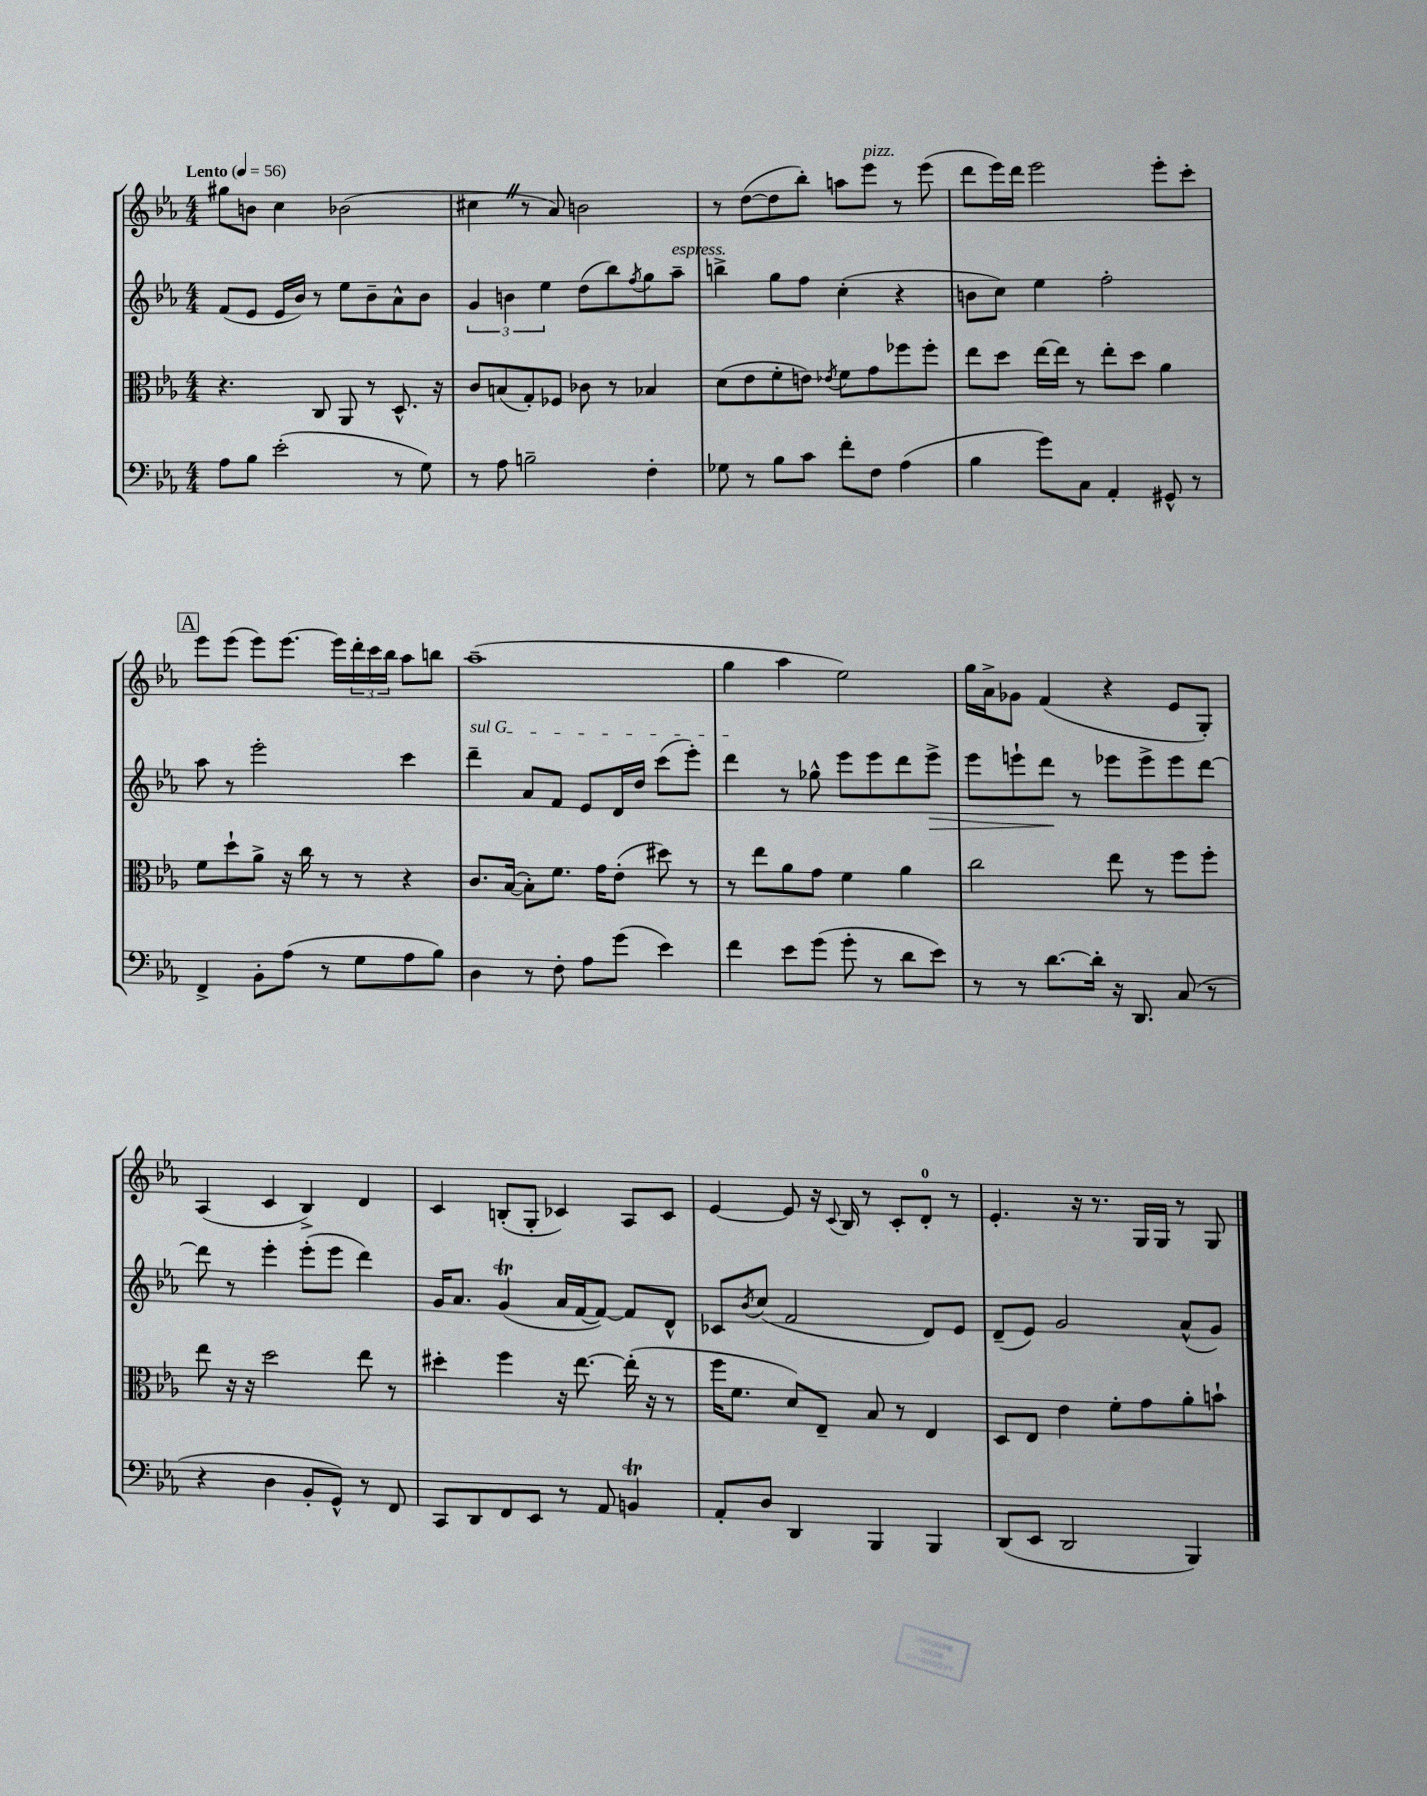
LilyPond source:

<<
\new StaffGroup <<
\new Staff = "s0" {
    \clef treble \key ees \major \numericTimeSignature \time 4/4 \tempo "Lento" 4 = 56
    gis''8 b'8 c''4 bes'2( |
    cis''4 \once \override BreathingSign.text = \markup { \musicglyph "scripts.caesura.straight" } \breathe r8 aes'8) b'2 |
    r8 d''8~( d''8 bes''8-.) a''8 ees'''8^\markup { \italic "pizz." } r8 ees'''8( |
    d'''8 ees'''16) d'''16 ees'''2 ees'''8-. c'''8-. |
    \mark \markup { \box "A" } ees'''8 ees'''8( ees'''8) ees'''8.~ ees'''16 \tuplet 3/2 { d'''16-. c'''16 bes''16 } aes''8 b''8 |
    aes''1--( |
    g''4 aes''4 ees''2) |
    g''16 aes'16-> ges'8 f'4( r4 ees'8 g8-.) |
    aes4( c'4 bes4->) d'4 |
    c'4 b8-.( g8-. ces'4) aes8 ces'8 |
    ees'4~ ees'8 r16 \appoggiatura { c'8 } bes16 r8 c'8-. d'8-0-. r8 |
    ees'4.-. r16 r8. g16 g16 r8 g8 \bar "|." |
}
\new Staff = "s1" {
    \clef treble \key ees \major \numericTimeSignature \time 4/4
    f'8( ees'8 ees'16 bes'16) r8 ees''8 bes'8-- aes'8-^ bes'8 |
    \tuplet 3/2 { g'4 b'4 ees''4 } d''8( bes''8) \acciaccatura { f''8 } g''8 aes''8--^\markup { \italic "espress." } |
    b''4-> g''8 f''8 c''4-.( r4 |
    b'8 c''8) ees''4 f''2-. |
    \mark \markup { \box "A" } aes''8 r8 ees'''2-. c'''4 |
    \once \override TextSpanner.bound-details.left.text = \markup { \italic "sul G" } d'''4--\startTextSpan aes'8 f'8 ees'8 d'16 d''16 c'''8( ees'''8-.) |
    d'''4\stopTextSpan r8 ges''8-^ ees'''8 ees'''8 d'''8 ees'''8->\> |
    ees'''8 e'''8-! d'''8\! r8 ees'''8 ees'''8-> ees'''8 d'''8~ |
    d'''8 r8 ees'''4-. ees'''8-.( ees'''8 d'''4) |
    g'16 aes'8. g'4\trill( aes'16 f'16~ f'8~) f'8 d'8-^ |
    ces'8 \acciaccatura { bes'8 } c''8( f'2 d'8) ees'8 |
    d'8--( ees'8) g'2 aes'8-^( g'8) \bar "|." |
}
\new Staff = "s2" {
    \clef alto \key ees \major \numericTimeSignature \time 4/4
    r4. c8 aes,8 r8 d8.-^ r16 |
    c'8 b8( g8-.) fes8 ces'8 r8 bes4 |
    d'8( ees'8 f'8-. e'8) \acciaccatura { ees'8 } f'8 g'8 fes''8 fes''8-. |
    ees''8 d''8 ees''16~ ees''16 r8 ees''8-. d''8 aes'4 |
    \mark \markup { \box "A" } f'8 d''8-! aes'8-> r16 c''16 r8 r8 r4 |
    c'8. bes16~( bes8-.) f'8. g'16 ees'8-.( dis''8) r8 |
    r8 ees''8 aes'8 g'8 f'4 aes'4 |
    c''2 ees''8 r8 f''8 f''8-. |
    ees''8 r16 r16 d''2 ees''8 r8 |
    dis''4-. f''4 r16 ees''8.~ ees''16-.( r16 r8 |
    f''16 f'8. d'8) ees8-- bes8 r8 ees4 |
    d8 ees8 ees'4 f'8-. g'8 aes'8-. b'8-! \bar "|." |
}
\new Staff = "s3" {
    \clef bass \key ees \major \numericTimeSignature \time 4/4
    aes8 bes8 ees'2-.( r8 g8) |
    r8 aes8 b2-- f4-. |
    ges8 r8 bes8 c'8 f'8-. f8 aes4( |
    bes4 g'8) c8 aes,4-. gis,8-^ r8 |
    \mark \markup { \box "A" } f,4-> bes,8-. aes8( r8 g8 aes8 bes8) |
    d4 r8 f8-. aes8 g'8( ees'4) |
    f'4 ees'8 g'8( g'8-. r8 d'8 ees'8) |
    r8 r8 d'8.~ d'16-. r16 d,8. c8( r8 |
    r4 d4 bes,8-. g,8-^) r8 f,8 |
    c,8 d,8 f,8 ees,8 r8 aes,8 b,4\trill |
    aes,8-. d8 d,4 bes,,4 bes,,4 |
    d,8( ees,8 d,2 bes,,4) \bar "|." |
}
>>
>>
\layout { \context { \Score \remove "Bar_number_engraver" } }
